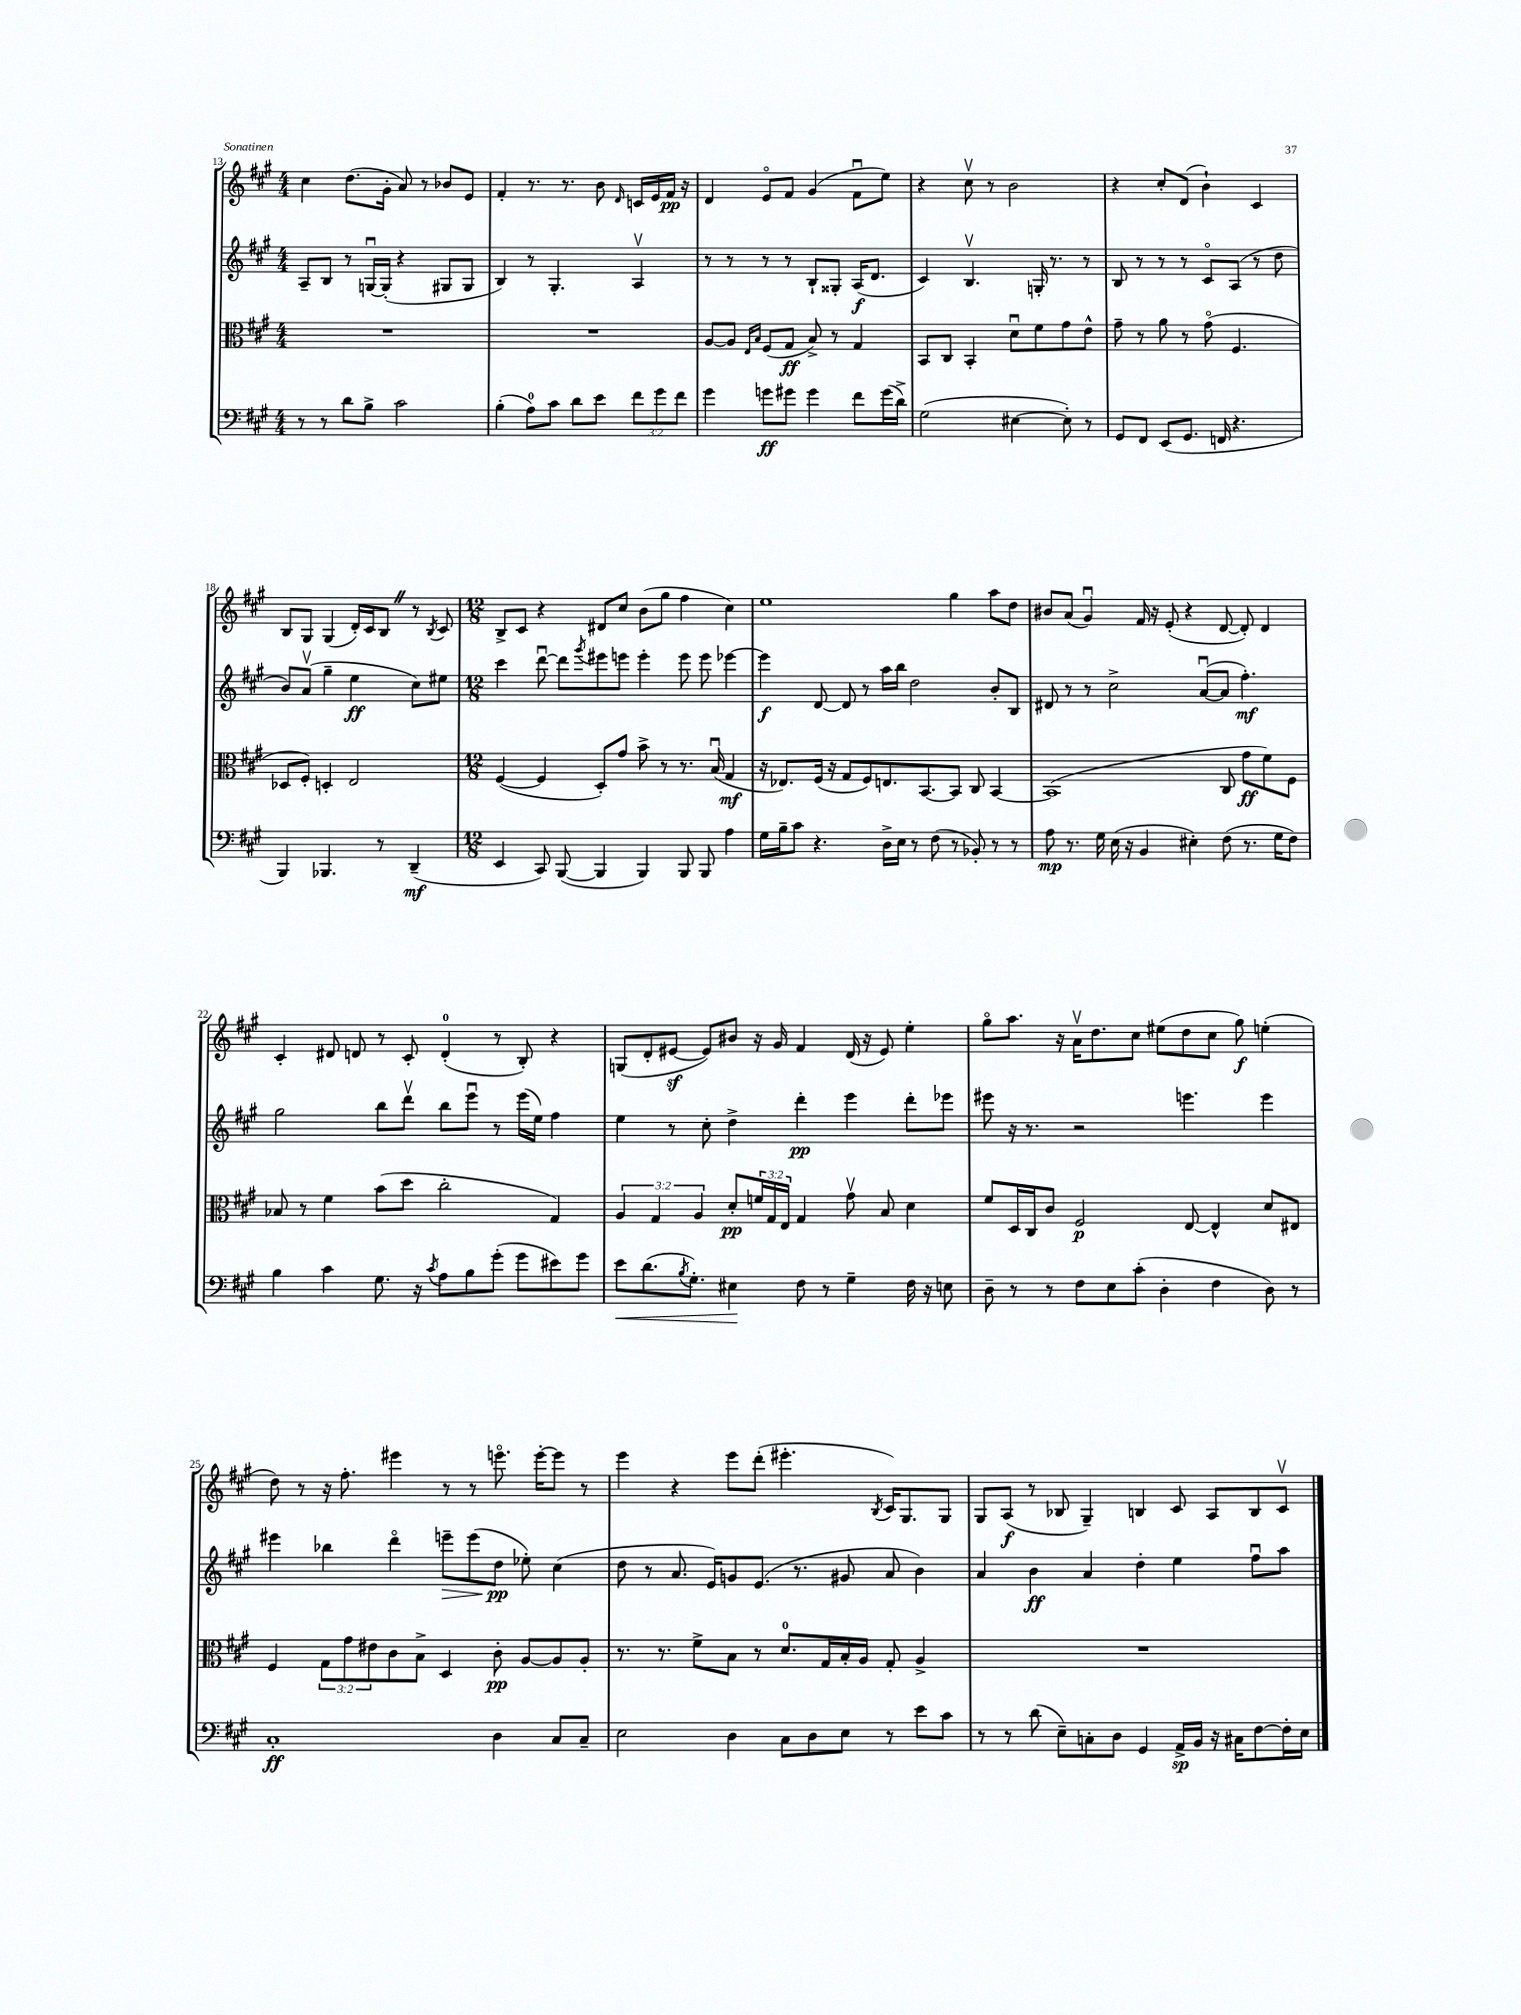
<<
\new StaffGroup <<
\new Staff = "s0" {
    \clef treble \key a \major \numericTimeSignature \time 4/4
    cis''4 d''8.( gis'16-. a'8) r8 bes'8 e'8 |
    fis'4-. r8. r8. b'8 \grace { d'16 } c'16 e'16 fis'16\pp r16 |
    d'4 e'8\flageolet fis'8 gis'4( fis'8\downbow e''8) |
    r4 cis''8\upbow r8 b'2 |
    r4 cis''8-. d'8( b'4-!) cis'4 |
    b8 gis8 gis4( d'16-.) cis'16 b8 \once \override BreathingSign.text = \markup { \musicglyph "scripts.caesura.straight" } \breathe r8 \acciaccatura { b8 } cis'8 |
    \numericTimeSignature \time 12/8 b8-> cis'8 r4 dis'8 cis''8 b'8( gis''8 fis''4 cis''4) |
    e''1 gis''4 a''8 d''8 |
    bis'8 a'8( gis'4\downbow) fis'16 r16 e'8-.( r4 d'8~ d'8-.) d'4 |
    cis'4-. dis'8 d'8 r8 cis'8-. d'4-0-.( r8 b8-.) r4 |
    g8( d'8-. eis'8~\sf eis'8) bis'8 r16 gis'16 fis'4 d'16( r16 eis'8) e''4-. |
    gis''8\flageolet a''8. r16 a'16\upbow d''8. cis''8 eis''8( d''8 cis''8 gis''8\f) e''4-.( |
    d''8) r8 r16 fis''8.-. eis'''4 r8 r8 e'''8.\flageolet e'''16~-. e'''8 r8 |
    e'''4 r4 e'''8 d'''8-.( eis'''4.-. \acciaccatura { b8 } cis'16) gis8. gis8 |
    gis8 a8\f( r8 bes8 gis4--) b4 cis'8 a8 b8 cis'8\upbow \bar "|." |
}
\new Staff = "s1" {
    \clef treble \key a \major \numericTimeSignature \time 4/4
    a8-- b8 r8 g16~\downbow g16-.( r4 gis8 gis8 |
    b4) r8 gis4.-. a4\upbow |
    r8 r8 r8 r8 b8-! gisis8-. a16\f( d'8. |
    cis'4) b4.\upbow g16-. r8. r8 |
    b8 r8 r8 r8 cis'8\flageolet a8( r8 d''8 |
    b'8) a'8\upbow( gis''4-- e''4\ff cis''8) eis''8 |
    \numericTimeSignature \time 12/8 cis'''4 d'''8~\downbow d'''8 \acciaccatura { gis'''8 } eis'''8 e'''8 e'''4-. e'''8 e'''8 ees'''4~ |
    ees'''4\f d'8~ d'8 r8 a''16 b''16 d''2 b'8-. b8 |
    dis'8 r8 r8 cis''2-> a'8~\downbow( a'8 fis''4.-.\mf) |
    gis''2 b''8 d'''8\upbow b''8 e'''8\downbow r8 e'''16( e''16) fis''4 |
    e''4 r8 cis''8-. d''4-> d'''4-.\pp e'''4 d'''8-. ees'''8 |
    eis'''8 r16 r8. r2 e'''4. e'''4 |
    eis'''4 bes''4 d'''4\flageolet e'''8--\> e'''8( d''8\pp\! ees''8-.) cis''4( |
    d''8 r8 a'8. e'16) g'8 e'8.( r8. gis'8 a'8 b'4) |
    a'4 b'4\ff a'4 d''4-. e''4 fis''8\downbow a''8 \bar "|." |
}
\new Staff = "s2" {
    \clef alto \key a \major \numericTimeSignature \time 4/4 \override Staff.TupletNumber.text = #tuplet-number::calc-fraction-text
    R1 |
    R1 |
    a8~ a8 \grace { e16 b16 } fis8( gis8\ff b8->) r8 gis4 |
    b,8 cis8 b,4-. d'8\downbow fis'8 gis'8 e'8-^ |
    gis'8-- r8 a'8 r8 gis'8\flageolet( fis4. |
    des8 fis8-.) d4-. e2 |
    \numericTimeSignature \time 12/8 fis4~( fis4 d8-.) gis'8 b'8-> r8 r8. b16\downbow( gis4\mf |
    r16 ees8.) fis16( r16 gis8 fis8) e8. b,8.~ b,8 cis8 b,4~ |
    b,1( cis8 gis'8\ff fis'8) fis8 |
    bes8 r8 fis'4 b'8( d''8 cis''2-. gis4) |
    \tuplet 3/2 { a4 gis4 a4 } d'8-.\pp \tuplet 3/2 { f'16 gis16 e16 } gis4 gis'8\upbow b8 d'4 |
    fis'8 d16 cis16 cis'8 fis2\p e8~ e4-^ d'8 eis8 |
    fis4 \tuplet 3/2 { gis8 gis'8 eis'8 } cis'8 b8-> d4 cis'8-.\pp a8~ a8 a8-. |
    r8. r8. fis'8-> b8 r8 d'8.-0 gis16 b16-. a16 gis8-. a4-> |
    R1. \bar "|." |
}
\new Staff = "s3" {
    \clef bass \key a \major \numericTimeSignature \time 4/4 \override Staff.TupletNumber.text = #tuplet-number::calc-fraction-text
    r8 r8 d'8 b8-> cis'2 |
    b4-.( a8-0) cis'8 d'8 e'8 \tuplet 3/2 { fis'8 gis'8 fis'8 } |
    gis'4 g'8\ff gis'8 gis'4 fis'8 gis'16( d'16->) |
    gis2( eis4~ eis8-.) r8 |
    gis,8 fis,8 e,8( gis,8. f,16 r4. |
    b,,4) bes,,4. r8 d,4--\mf( |
    \numericTimeSignature \time 12/8 e,4 cis,8) b,,8~( b,,4 b,,4) b,,8 b,,8 a4 |
    gis16 b16-- cis'8 r4. d16-> e16 r8 fis8( r8 bes,8-.) r8 r8 |
    a8\mp r8. gis16 e16( r16 b,4 eis4-.) fis8( r8. gis16 fis8) |
    b4 cis'4 gis8. r16 \acciaccatura { cis'8 } a8 b8 gis'8-.( gis'8 eis'8) gis'8 |
    e'8\< d'8.( \acciaccatura { b8 } gis8.-.) eis4\! fis8 r8 gis4-- fis16 r16 e8 |
    d8-- r8 r8 fis8 e8 cis'8-.( d4-. fis4 d8) r8 |
    cis1-.\ff d4 cis8 cis8-- |
    e2 d4 cis8 d8 e8 r8 e'8 cis'8 |
    r8 r8 d'8( e8--) c8-. d8 gis,4 a,16->\sp b,16 r16 cis16 fis8~ fis16-. e16 \bar "|." |
}
>>
>>
\layout { \context { \Score currentBarNumber = #13 } }
